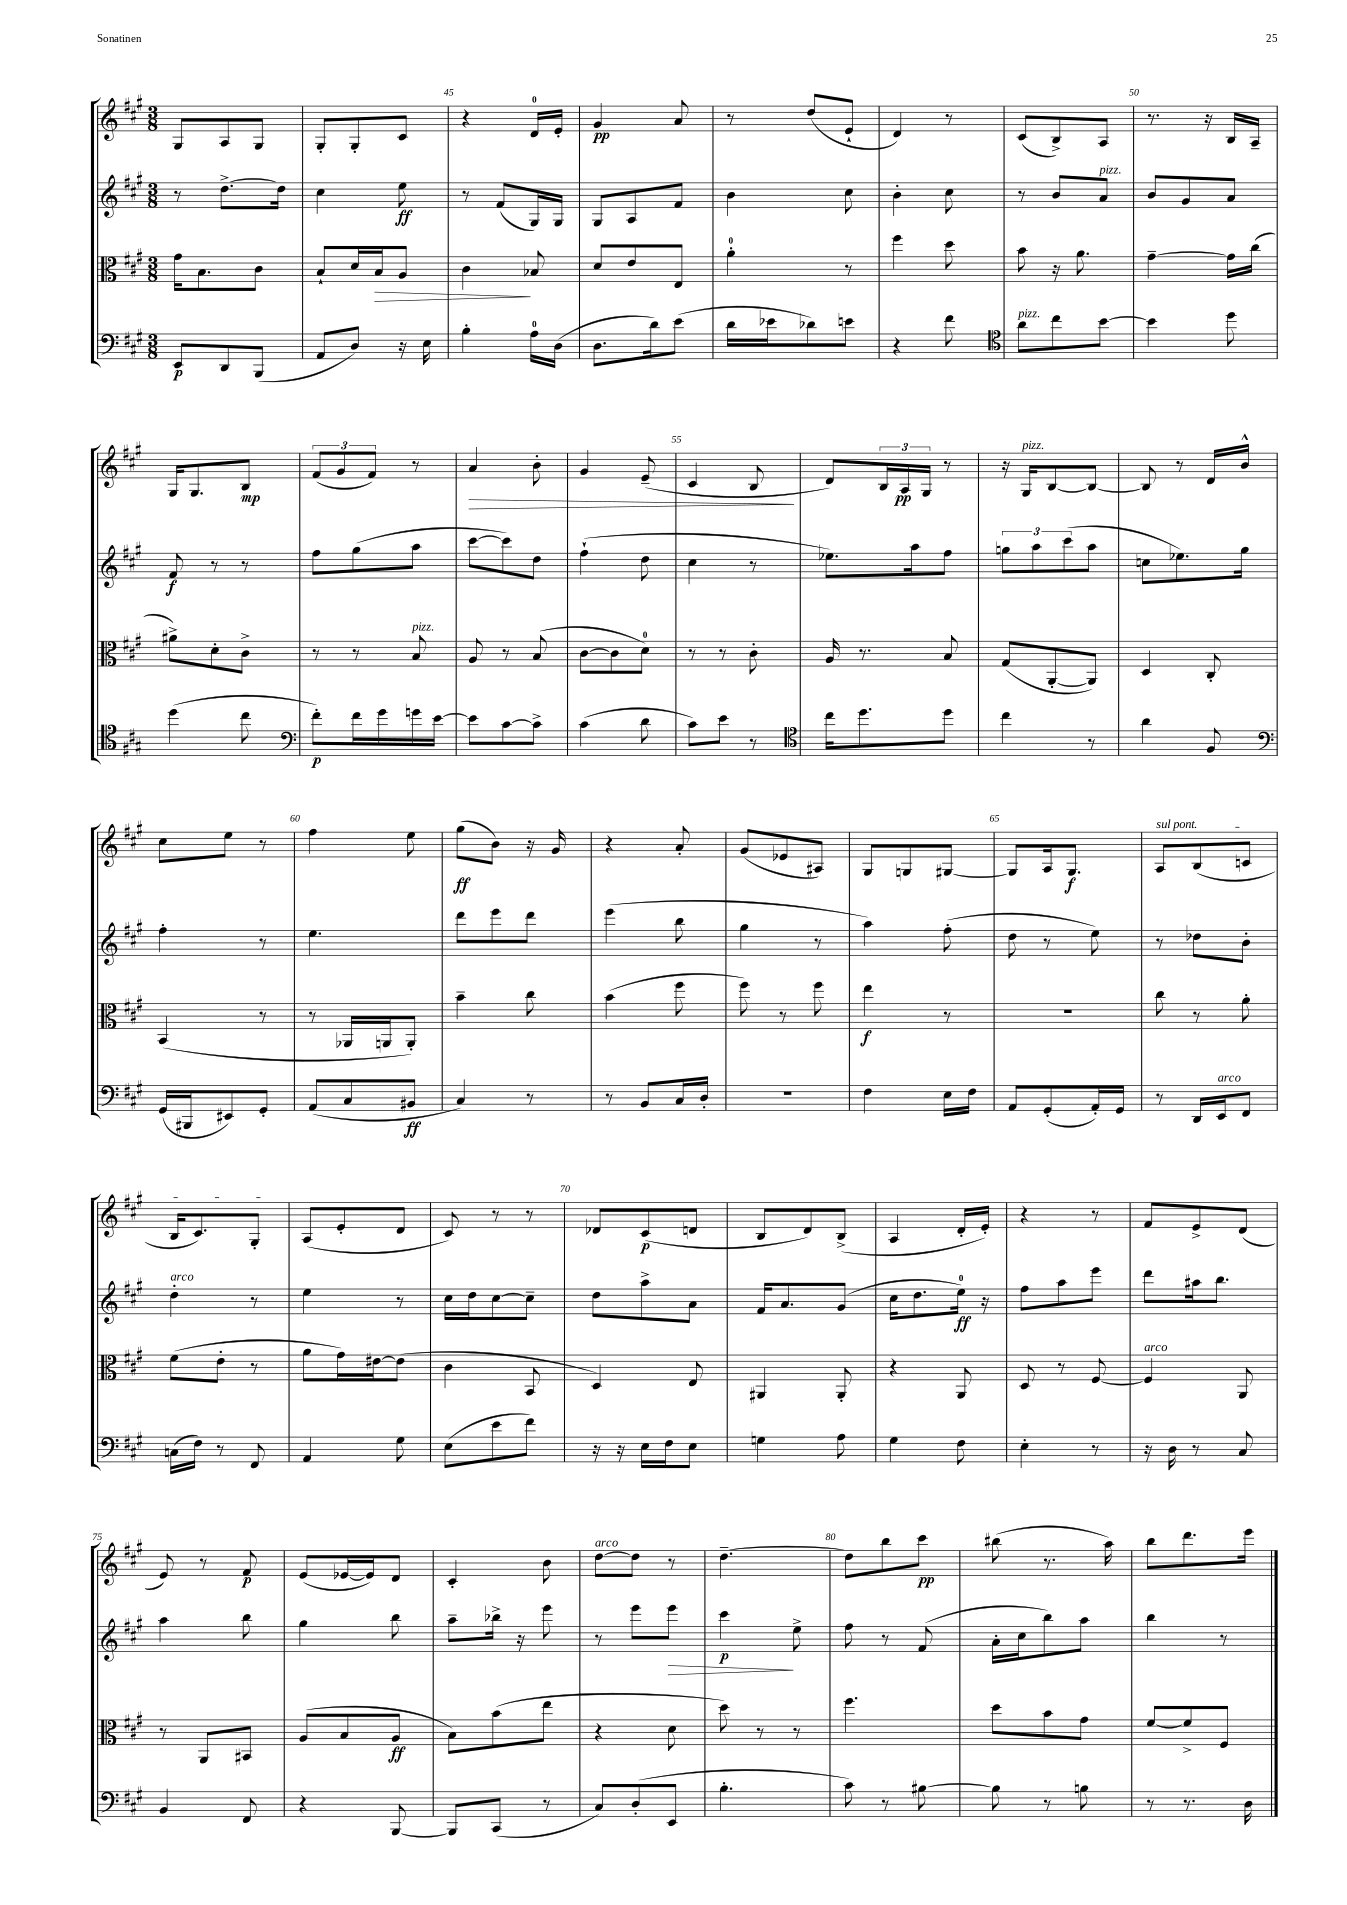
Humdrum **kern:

**kern	**dynam	**kern	**dynam	**kern	**dynam	**kern	**dynam
*part4	*part4	*part3	*part3	*part2	*part2	*part1	*part1
*staff4	*staff4	*staff3	*staff3	*staff2	*staff2	*staff1	*staff1
*clefF4	*	*clefC3	*	*clefG2	*	*clefG2	*
*k[f#c#g#]	*	*k[f#c#g#]	*	*k[f#c#g#]	*	*k[f#c#g#]	*
*M3/8	*	*M3/8	*	*M3/8	*	*M3/8	*
=43	=43	=43	=43	=43	=43	=43	=43
8EE/L	p	16g#\KL	.	8r	.	8G#/L	.
.	.	8.B\	.	.	.	.	.
8DD/	.	.	.	[8.dd^\L	.	8A/	.
(8BBB/J	.	8c#\J	.	.	.	8G#/J	.
.	.	.	.	16dd\Jk]	.	.	.
=44	=44	=44	=44	=44	=44	=44	=44
8AA/L	.	8B`/L	.	4cc#\	.	8G#'/L	.
8D/J)	.	16d/L	.	.	.	8G#'/	.
!	!	!	!LO:HP:b	!	!	!	!
.	.	16B/J	>	.	.	.	.
16r	.	8A/J	.	8ee\	ff	8c#/J	.
16E\	.	.	.	.	.	.	.
=45	=45	=45	=45	=45	=45	=45	=45
4B'\	.	4c#\	.	8r	.	4r	.
.	.	.	.	(8f#/L	.	.	.
16A\LL	.	8B-X/	]	16G#/L)	.	16d/LL	.
(16D\JJ	.	.	.	16G#/JJ	.	16e'/JJ	.
=46	=46	=46	=46	=46	=46	=46	=46
8.D\L	.	8d/L	.	8G#/L	.	4g#/	pp
.	.	8e/	.	8A/	.	.	.
16d\k)	.	.	.	.	.	.	.
(8e\J	.	8E/J	.	8f#/J	.	8a/	.
=47	=47	=47	=47	=47	=47	=47	=47
16d\LL	.	4a'\	.	4b\	.	8r	.
16e-X\J	.	.	.	.	.	.	.
8d-X\)	.	.	.	.	.	(8dd/L	.
8en\J	.	8r	.	8cc#\	.	8e`/J	.
=48	=48	=48	=48	=48	=48	=48	=48
4r	.	4ff#\	.	4b'\	.	4d/)	.
8f#\	.	8dd\	.	8cc#\	.	8r	.
=49	=49	=49	=49	=49	=49	=49	=49
*clefC4	*	*	*	*	*	*	*
!LO:TX:a:i:t=pizz.	!	!	!	!	!	!	!
8a\L	.	8b\	.	8r	.	(8c#/L	.
8cc#\	.	16r	.	8b/L	.	8B^/)	.
.	.	8.a\	.	.	.	.	.
!	!	!	!	!LO:TX:a:i:t=pizz.	!	!	!
[8b\J	.	.	.	8a/J	.	8A/J	.
=50	=50	=50	=50	=50	=50	=50	=50
4b\]	.	[4g#~\	.	8b/L	.	8.r	.
.	.	.	.	8g#/	.	.	.
.	.	.	.	.	.	16r	.
8dd\	.	16g#\LL]	.	8a/J	.	16B/LL	.
.	.	(16cc#\JJ	.	.	.	16A~/JJ	.
!!LO:LB:g=z
=51	=51	=51	=51	=51	=51	=51	=51
(4dd\	.	8a#X^\L)	.	8f#/	f	16G#/KL	.
.	.	.	.	.	.	8.G#/	.
.	.	8d'\	.	8r	.	.	.
8cc#\	.	8c#^\J	.	8r	.	8B/J	mp
=52	=52	=52	=52	=52	=52	=52	=52
*clefF4	*	*	*	*	*	*	*
8f#'\L)	p	8r	.	8ff#\L	.	(12f#/L	.
.	.	.	.	.	.	12g#/	.
16f#\L	.	8r	.	(8gg#\	.	.	.
.	.	.	.	.	.	12f#/J)	.
16g#\	.	.	.	.	.	.	.
!	!	!LO:TX:a:i:t=pizz.	!	!	!	!	!
16gn\	.	8B/	.	8aa\J	.	8r	.
[16e\JJ	.	.	.	.	.	.	.
=53	=53	=53	=53	=53	=53	=53	=53
!	!	!	!	!	!	!	!LO:HP:b
8e\L]	.	8A/	.	[8ccc#\L	.	4a/	>
[8c#\	.	8r	.	8ccc#\])	.	.	.
8c#^\J]	.	(8B/	.	8dd\J	.	8b'\	.
=54	=54	=54	=54	=54	=54	=54	=54
(4c#\	.	[8c#\L	.	(4ff#`\	.	4g#/	.
.	.	8c#\]	.	.	.	.	.
8d\	.	8d\J)	.	8dd\	.	(8e~/	.
=55	=55	=55	=55	=55	=55	=55	=55
8c#\L)	.	8r	.	4cc#\	.	4c#/	.
8e\J	.	8r	.	.	.	.	.
8r	.	8c#'\	.	8r	.	8B/	.
.	.	.	.	.	.	.	]
=56	=56	=56	=56	=56	=56	=56	=56
*clefC4	*	*	*	*	*	*	*
16cc#\KL	.	16A/	.	8.ee-X\L)	.	8d/L)	.
8.dd\	.	8.r	.	.	.	.	.
.	.	.	.	.	.	24B/L	.
.	.	.	.	.	.	24A/	pp
.	.	.	.	16aa\k	.	.	.
.	.	.	.	.	.	24G#/JJ	.
8dd\J	.	8B/	.	8ff#\J	.	8r	.
=57	=57	=57	=57	=57	=57	=57	=57
4cc#\	.	(8G#/L	.	12ggn\L	.	16r	.
!	!	!	!	!	!	!LO:TX:a:i:t=pizz.	!
.	.	.	.	.	.	16G#/KL	.
.	.	.	.	12aa\	.	.	.
.	.	[8AA'/	.	.	.	[8B/	.
.	.	.	.	(12ccc#\	.	.	.
8r	.	8AA/J])	.	8aa\J	.	8B/J_	.
=58	=58	=58	=58	=58	=58	=58	=58
4a\	.	4D/	.	8ccn\L	.	8B/]	.
.	.	.	.	8.ee-X\)	.	8r	.
8F#/	.	8C#'/	.	.	.	16d/LL	.
.	.	.	.	16gg#\Jk	.	16b^^/JJ	.
!!LO:LB:g=z
=59	=59	=59	=59	=59	=59	=59	=59
*clefF4	*	*	*	*	*	*	*
(16GG#/LL	.	(4BB/	.	4ff#'\	.	8cc#\L	.
16BBB#X/J	.	.	.	.	.	.	.
8EE#X/)	.	.	.	.	.	8ee\J	.
8GG#'/J	.	8r	.	8r	.	8r	.
=60	=60	=60	=60	=60	=60	=60	=60
(8AA/L	.	8r	.	4.ee\	.	4ff#\	.
8C#/	.	16AA-X/LL	.	.	.	.	.
.	.	16AAn/J	.	.	.	.	.
8BB#X/J	ff	8AA'/J)	.	.	.	8ee\	.
=61	=61	=61	=61	=61	=61	=61	=61
4C#/)	.	4b~\	.	8ddd\L	.	(8gg#\L	ff
.	.	.	.	8eee\	.	8b\J)	.
8r	.	8cc#\	.	8ddd\J	.	16r	.
.	.	.	.	.	.	16g#/	.
=62	=62	=62	=62	=62	=62	=62	=62
8r	.	(4b\	.	(4eee\	.	4r	.
8BB/L	.	.	.	.	.	.	.
16C#/L	.	8ff#\	.	8bb\	.	8a'/	.
16D'/JJ	.	.	.	.	.	.	.
=63	=63	=63	=63	=63	=63	=63	=63
4.r	.	8ff#\)	.	4gg#\	.	(8g#/L	.
.	.	8r	.	.	.	8e-X/	.
.	.	8ff#\	.	8r	.	8A#X/J)	.
=64	=64	=64	=64	=64	=64	=64	=64
4F#\	.	4ee\	f	4aa\)	.	8G#/L	.
.	.	.	.	.	.	8Gn/	.
16E\LL	.	8r	.	(8ff#'\	.	[8G#X/J	.
16F#\JJ	.	.	.	.	.	.	.
=65	=65	=65	=65	=65	=65	=65	=65
8AA/L	.	4.r	.	8dd\	.	8G#/L]	.
(8GG#'/	.	.	.	8r	.	16A/k	.
.	.	.	.	.	.	8.G#/J	f
16AA'/L)	.	.	.	8ee\)	.	.	.
16GG#/JJ	.	.	.	.	.	.	.
=66	=66	=66	=66	=66	=66	=66	=66
!	!	!	!	!	!	!LO:TX:a:i:t=sul pont.	!
8r	.	8cc#\	.	8r	.	8A/L	.
16DD/LL	.	8r	.	8dd-X\L	.	(8B/	.
!LO:TX:a:i:t=arco	!	!	!	!	!	!	!
16EE/J	.	.	.	.	.	.	.
8FF#/J	.	8a'\	.	8b'\J	.	8cn/J	.
!!LO:LB:g=z
=67	=67	=67	=67	=67	=67	=67	=67
!	!	!	!	!LO:TX:a:i:t=arco	!	!	!
(16Cn\LL	.	(8f#\L	.	4dd'\	.	16B/KL	.
16F#\JJ)	.	.	.	.	.	8.c#/)	.
8r	.	8e'\J	.	.	.	.	.
8FF#/	.	8r	.	8r	.	8G#'/J	.
=68	=68	=68	=68	=68	=68	=68	=68
4AA/	.	8a\L	.	4ee\	.	(8A/L	.
.	.	16g#\L)	.	.	.	8e'/	.
.	.	[16e#X\J	.	.	.	.	.
8G#\	.	(8e#\J]	.	8r	.	8d/J	.
=69	=69	=69	=69	=69	=69	=69	=69
(8E\L	.	4c#\	.	16cc#\LL	.	8c#/)	.
.	.	.	.	16dd\J	.	.	.
8e\	.	.	.	[8cc#\	.	8r	.
8f#\J)	.	8BB/	.	8cc#~\J]	.	8r	.
=70	=70	=70	=70	=70	=70	=70	=70
16r	.	4D/)	.	8dd\L	.	8d-X/L	.
16r	.	.	.	.	.	.	.
16E\LL	.	.	.	8aa^\	.	(8c#/	p
16F#\J	.	.	.	.	.	.	.
8E\J	.	8E/	.	8a\J	.	8dn/J	.
=71	=71	=71	=71	=71	=71	=71	=71
4Gn\	.	4AA#X/	.	16f#/KL	.	8B/L	.
.	.	.	.	8.a/	.	.	.
.	.	.	.	.	.	8d/)	.
8A\	.	8AA#'/	.	(8g#/J	.	(8B^/J	.
=72	=72	=72	=72	=72	=72	=72	=72
4G#\	.	4r	.	16cc#\KL	.	4A/	.
.	.	.	.	8.dd\	.	.	.
8F#\	.	8AA/	.	16ee\Jk)	ff	16d'/LL	.
.	.	.	.	16r	.	16e'/JJ)	.
=73	=73	=73	=73	=73	=73	=73	=73
4E'\	.	8D/	.	8ff#\L	.	4r	.
.	.	8r	.	8aa\	.	.	.
8r	.	[8F#/	.	8eee\J	.	8r	.
=74	=74	=74	=74	=74	=74	=74	=74
!	!	!LO:TX:a:i:t=arco	!	!	!	!	!
16r	.	4F#/]	.	8ddd\L	.	8f#/L	.
16D\	.	.	.	.	.	.	.
8r	.	.	.	16aa#X\k	.	8e^/	.
.	.	.	.	8.bb\J	.	.	.
8C#/	.	8AA/	.	.	.	(8d/J	.
!!LO:LB:g=z
=75	=75	=75	=75	=75	=75	=75	=75
4BB/	.	8r	.	4aa\	.	8e/)	.
.	.	8AA/L	.	.	.	8r	.
8FF#/	.	8BB#X/J	.	8bb\	.	8f#/	p
=76	=76	=76	=76	=76	=76	=76	=76
4r	.	(8A/L	.	4gg#\	.	(8e/L	.
.	.	8B/	.	.	.	[16e-X/L	.
.	.	.	.	.	.	16e-/J])	.
[8BBB/	.	8A/J	ff	8bb\	.	8d/J	.
=77	=77	=77	=77	=77	=77	=77	=77
8BBB/L]	.	8B\L)	.	8aa~\L	.	4c#'/	.
(8CC#/J	.	(8b\	.	16bb-X^\Jk	.	.	.
.	.	.	.	16r	.	.	.
8r	.	8ee\J	.	8eee\	.	8b\	.
=78	=78	=78	=78	=78	=78	=78	=78
!	!	!	!	!	!	!LO:TX:a:i:t=arco	!
8C#/L)	.	4r	.	8r	.	[8dd\L	.
(8D'/	.	.	.	8eee\L	.	8dd\J]	.
!	!	!	!	!	!LO:HP:b	!	!
8EE/J	.	8d\	.	8eee\J	>	8r	.
=79	=79	=79	=79	=79	=79	=79	=79
4.B'\	.	8dd\)	.	4ccc#\	p	[4.dd~\	.
.	.	8r	.	.	.	.	.
.	.	8r	.	8ee^\	]	.	.
=80	=80	=80	=80	=80	=80	=80	=80
8c#\)	.	4.ff#\	.	8ff#\	.	8dd\L]	.
8r	.	.	.	8r	.	8bb\	.
[8B#X\	.	.	.	(8f#/	.	8ccc#\J	pp
=81	=81	=81	=81	=81	=81	=81	=81
8B#\]	.	8dd\L	.	16a'\LL	.	(8bb#X\	.
.	.	.	.	16cc#\J	.	.	.
8r	.	8b\	.	8bb\)	.	8.r	.
8Bn\	.	8g#\J	.	8aa\J	.	.	.
.	.	.	.	.	.	16aa\)	.
=82	=82	=82	=82	=82	=82	=82	=82
8r	.	[8f#/L	.	4bb\	.	8bb\L	.
8.r	.	8f#^/]	.	.	.	8.ddd\	.
.	.	8F#/J	.	8r	.	.	.
16D\	.	.	.	.	.	16eee\Jk	.
==	==	==	==	==	==	==	==
*-	*-	*-	*-	*-	*-	*-	*-
